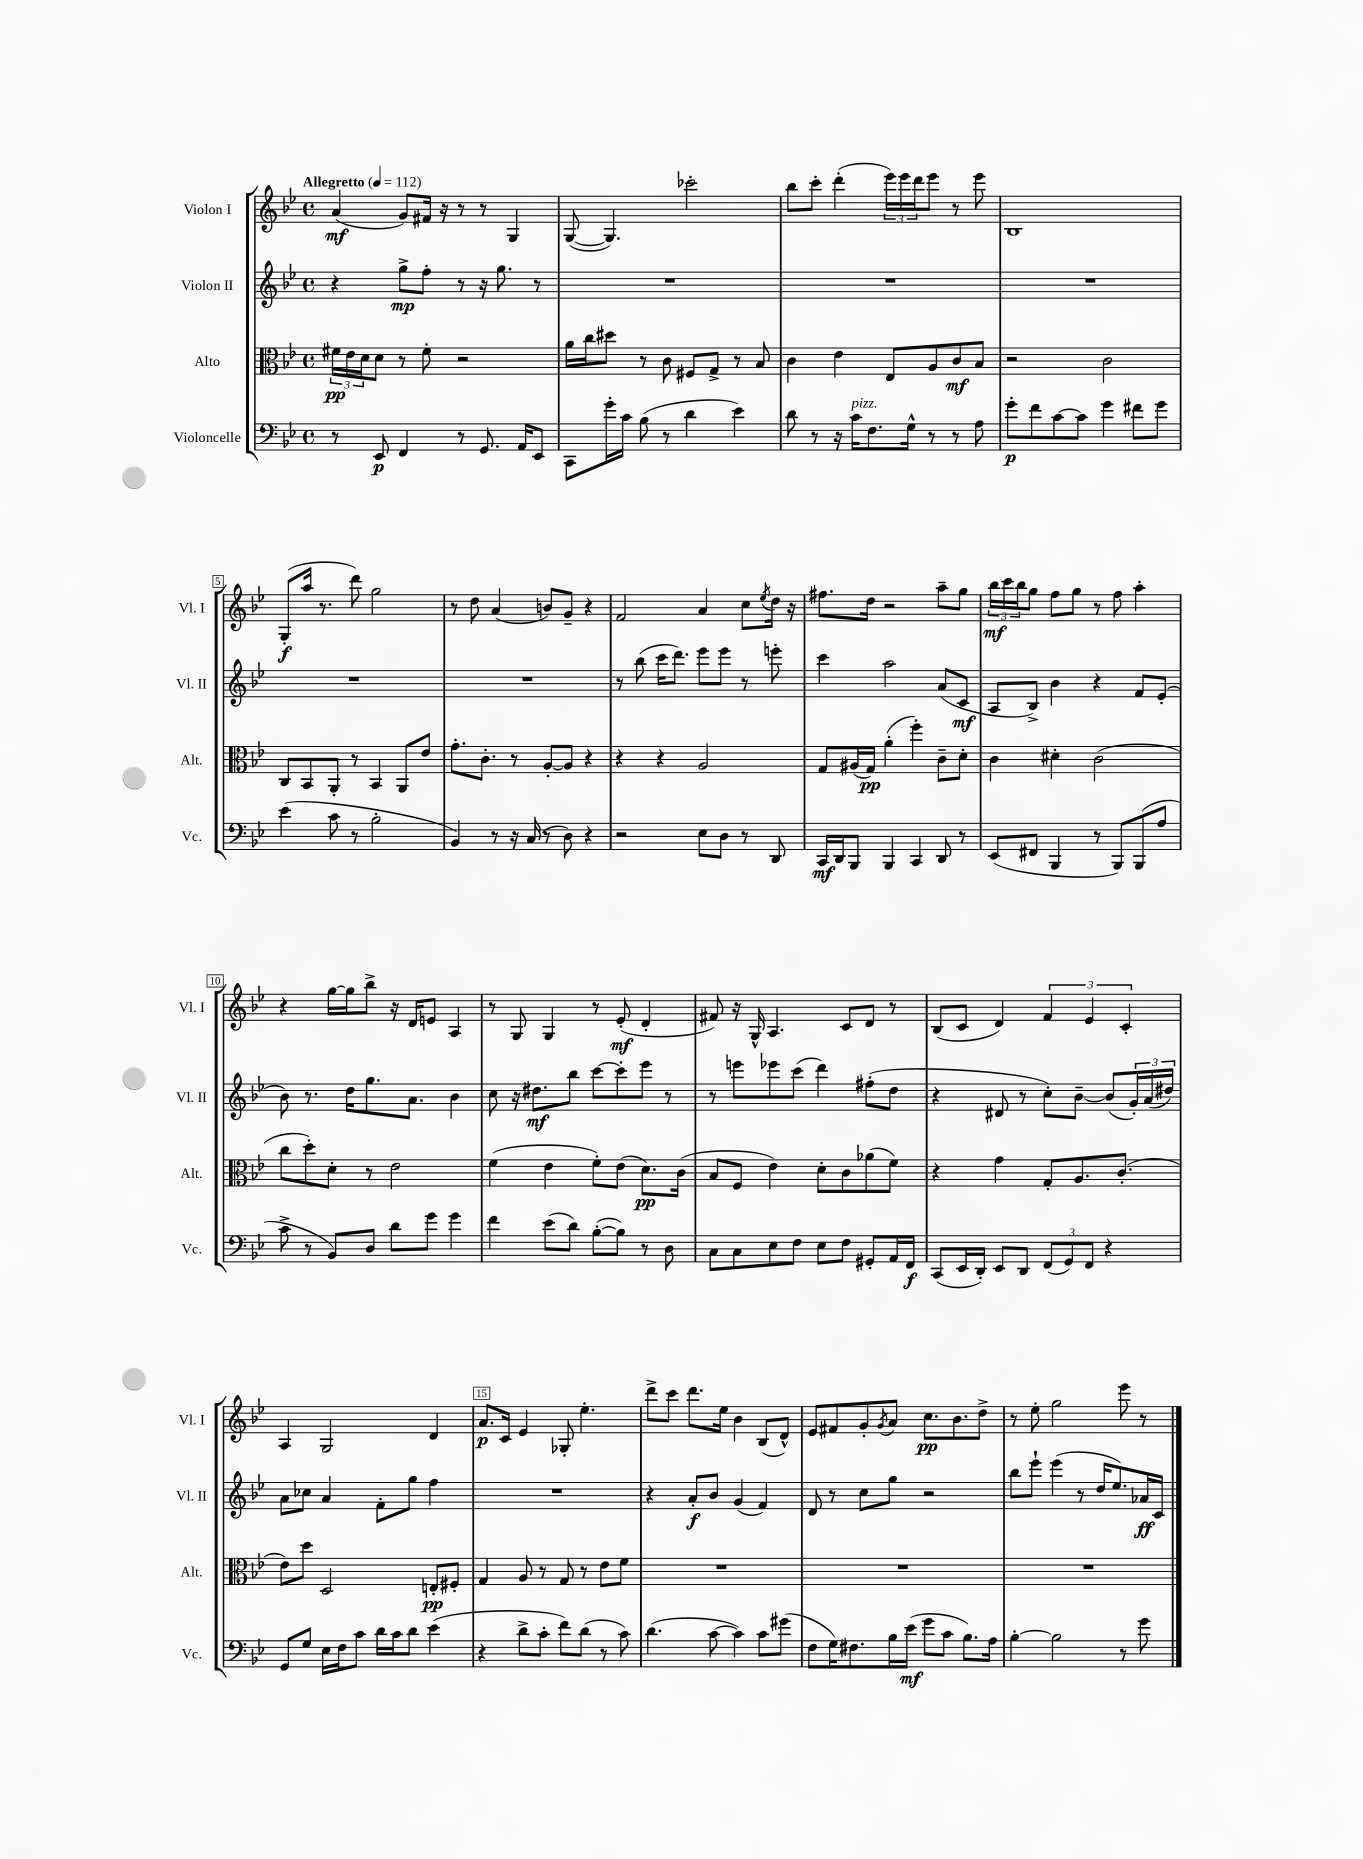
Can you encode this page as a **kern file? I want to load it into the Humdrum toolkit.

**kern	**kern	**kern	**kern
*staff4	*staff3	*staff2	*staff1
*clefF4	*clefC3	*clefG2	*clefG2
*k[b-e-]	*k[b-e-]	*k[b-e-]	*k[b-e-]
*M4/4	*M4/4	*M4/4	*M4/4
*met(c)	*met(c)	*met(c)	*met(c)
*MM112	*MM112	*MM112	*MM112
8r	24f#	4r	(4a
.	24e-	.	.
.	24d	.	.
8EE-	8d	.	.
4FF	8r	8gg^	8g)
.	8f#'	8ff'	16f#
.	.	.	16r
8r	2r	8r	8r
8.GG	.	16r	8r
.	.	8.gg	.
.	.	.	4G
16AA	.	.	.
8EE-	.	8r	.
=	=	=	=
8CC	16a	1r	([8G
.	16cc	.	.
16g'	8dd#	.	4.G])
16c	.	.	.
(8B-	8r	.	.
8r	8c	.	.
4d	8F#	.	2ccc-'
.	8G^	.	.
4e-)	8r	.	.
.	8B-	.	.
=	=	=	=
8d	4c	1r	8bb-
8r	.	.	8ccc'
16r	4e-	.	(4ddd'
16c	.	.	.
8.F	.	.	.
.	8E-	.	24eee-)
.	.	.	24eee-
16G^^	.	.	.
.	.	.	24ddd
8r	8A	.	8eee-
8r	8c	.	8r
8A	8B-	.	8eee-
=	=	=	=
8g'	2r	1r	1B-
8f	.	.	.
[8c	.	.	.
8c]	.	.	.
4g	2c	.	.
8f#	.	.	.
8g	.	.	.
=	=	=	=
(4e-	8C	1r	(8G'
.	8BB-	.	16aa
.	.	.	8.r
8c	8AA'	.	.
8r	8r	.	8ddd)
2B-'	4BB-	.	2gg
.	8AA	.	.
.	8e-	.	.
=	=	=	=
4BB-)	8.g'	1r	8r
.	.	.	8dd
.	8.c'	.	.
8r	.	.	(4a
16r	8r	.	.
(16C	.	.	.
8r	[8A'	.	8b)
8D)	8A]	.	8g~
4r	4r	.	4r
=	=	=	=
2r	4r	8r	2f
.	.	(8bb-	.
.	4r	16ccc	.
.	.	8.ddd)	.
8E-	2A	8eee-	4a
8D	.	8eee-	.
8r	.	8r	8cc
.	.	.	8qee-
8DD	.	8eee'	16dd
.	.	.	16r
=	=	=	=
16CC	8G	4ccc	8.ff#
16DD	.	.	.
8BBB-	(16A#	.	.
.	16G)	.	16dd
4BBB-	(4a'	2aa	2r
4CC	4ff')	.	.
8DD	8c~	(8a	8aa~
8r	8d'	8c	8gg
=	=	=	=
(8EE-	4c	8A	24bb-
.	.	.	24ccc
.	.	.	24bb-
8FF#	.	8B-^)	8gg
4BBB-	4d#'	4b-	8ff
.	.	.	8gg
8r	(2c	4r	8r
8BBB-)	.	.	8ff
(8BBB-	.	8f	4aa'
8A	.	(8e-'	.
=	=	=	=
8c^	8cc	8b-)	4r
8r	8dd')	8.r	.
8BB-)	8d'	.	[16gg
.	.	16dd	16gg]
8D	8r	8.gg	8bb-^
8d	2e-	.	16r
.	.	8.a	16d
8g	.	.	8e
4g	.	4b-	4A
=	=	=	=
4f	(4f	8cc	8r
.	.	16r	8G
.	.	8.dd#	.
(8e-	4e-	.	4G
8d)	.	8bb-	.
([8B-'	8f')	[8ccc	8r
8B-])	(8e-	8ccc']	(8e-'
8r	8.d)	8eee-	4d'
8D	.	8r	.
.	(16c	.	.
=	=	=	=
8C	8B-	8r	8f#)
8C	8F	8eee	16r
.	.	.	16G^^
8E-	4e-)	8eee-	4.A
8F	.	(8ccc	.
8E-	8d'	4ddd)	.
8F	8c	.	8c
8GG#'	(8a-	(8ff#'	8d
16AA	8f)	8dd	8r
16FF	.	.	.
=	=	=	=
(8CC	4r	4r	(8B-
16EE-	.	.	8c
16DD')	.	.	.
8EE-	4g	8d#	4d)
8DD	.	8r	.
(12FF	8G'	8cc')	6f
12GG)	.	.	.
.	8.A	[8b-~	.
12FF	.	.	6e-
4r	.	(8b-]	.
.	(8.c'	.	.
.	.	.	6c'
.	.	24g')	.
.	.	(24a	.
.	.	24dd#)	.
=	=	=	=
8GG	8e-)	8a	4A
8G	8dd	8cc-	.
16E-	2D	4a	2G
16F	.	.	.
8c	.	.	.
16d	.	8f'	.
16c	.	.	.
8d	.	8gg	.
(4e-	8E'	4ff	4d
.	8F#'	.	.
=	=	=	=
4r	4G	1r	8.a
.	.	.	16c
8d^	8A	.	4e-
8c'	8r	.	.
8f)	8G	.	8G-'
(8d	8r	.	4.ee-'
8r	8e-	.	.
8c)	8f	.	.
=	=	=	=
(4.d	1r	4r	8ddd^
.	.	.	8ccc
.	.	8a'	8.ddd
[8c	.	8b-	.
.	.	.	16ee-
4c])	.	(4g	4b-
8c	.	4f)	(8B-
(8g#	.	.	8d^^)
=	=	=	=
8F	1r	8d	8e-
16G)	.	8r	8f#
8.F#	.	.	.
.	.	8cc	8g'
.	.	.	8qg
16B-	.	8gg	8a
(16e-	.	.	.
8g	.	2r	8.cc
8c	.	.	.
.	.	.	8.b-
8.B-)	.	.	.
.	.	.	8dd^
16A	.	.	.
=	=	=	=
[4B-'	1r	8bb-	8r
.	.	8eee-`	8ee-'
2B-]	.	(4eee-	2gg
.	.	8r	.
.	.	16dd	.
.	.	8.ee-)	.
8r	.	.	8eee-
8g	.	16a-	8r
.	.	16c	.
==	==	==	==
*-	*-	*-	*-
